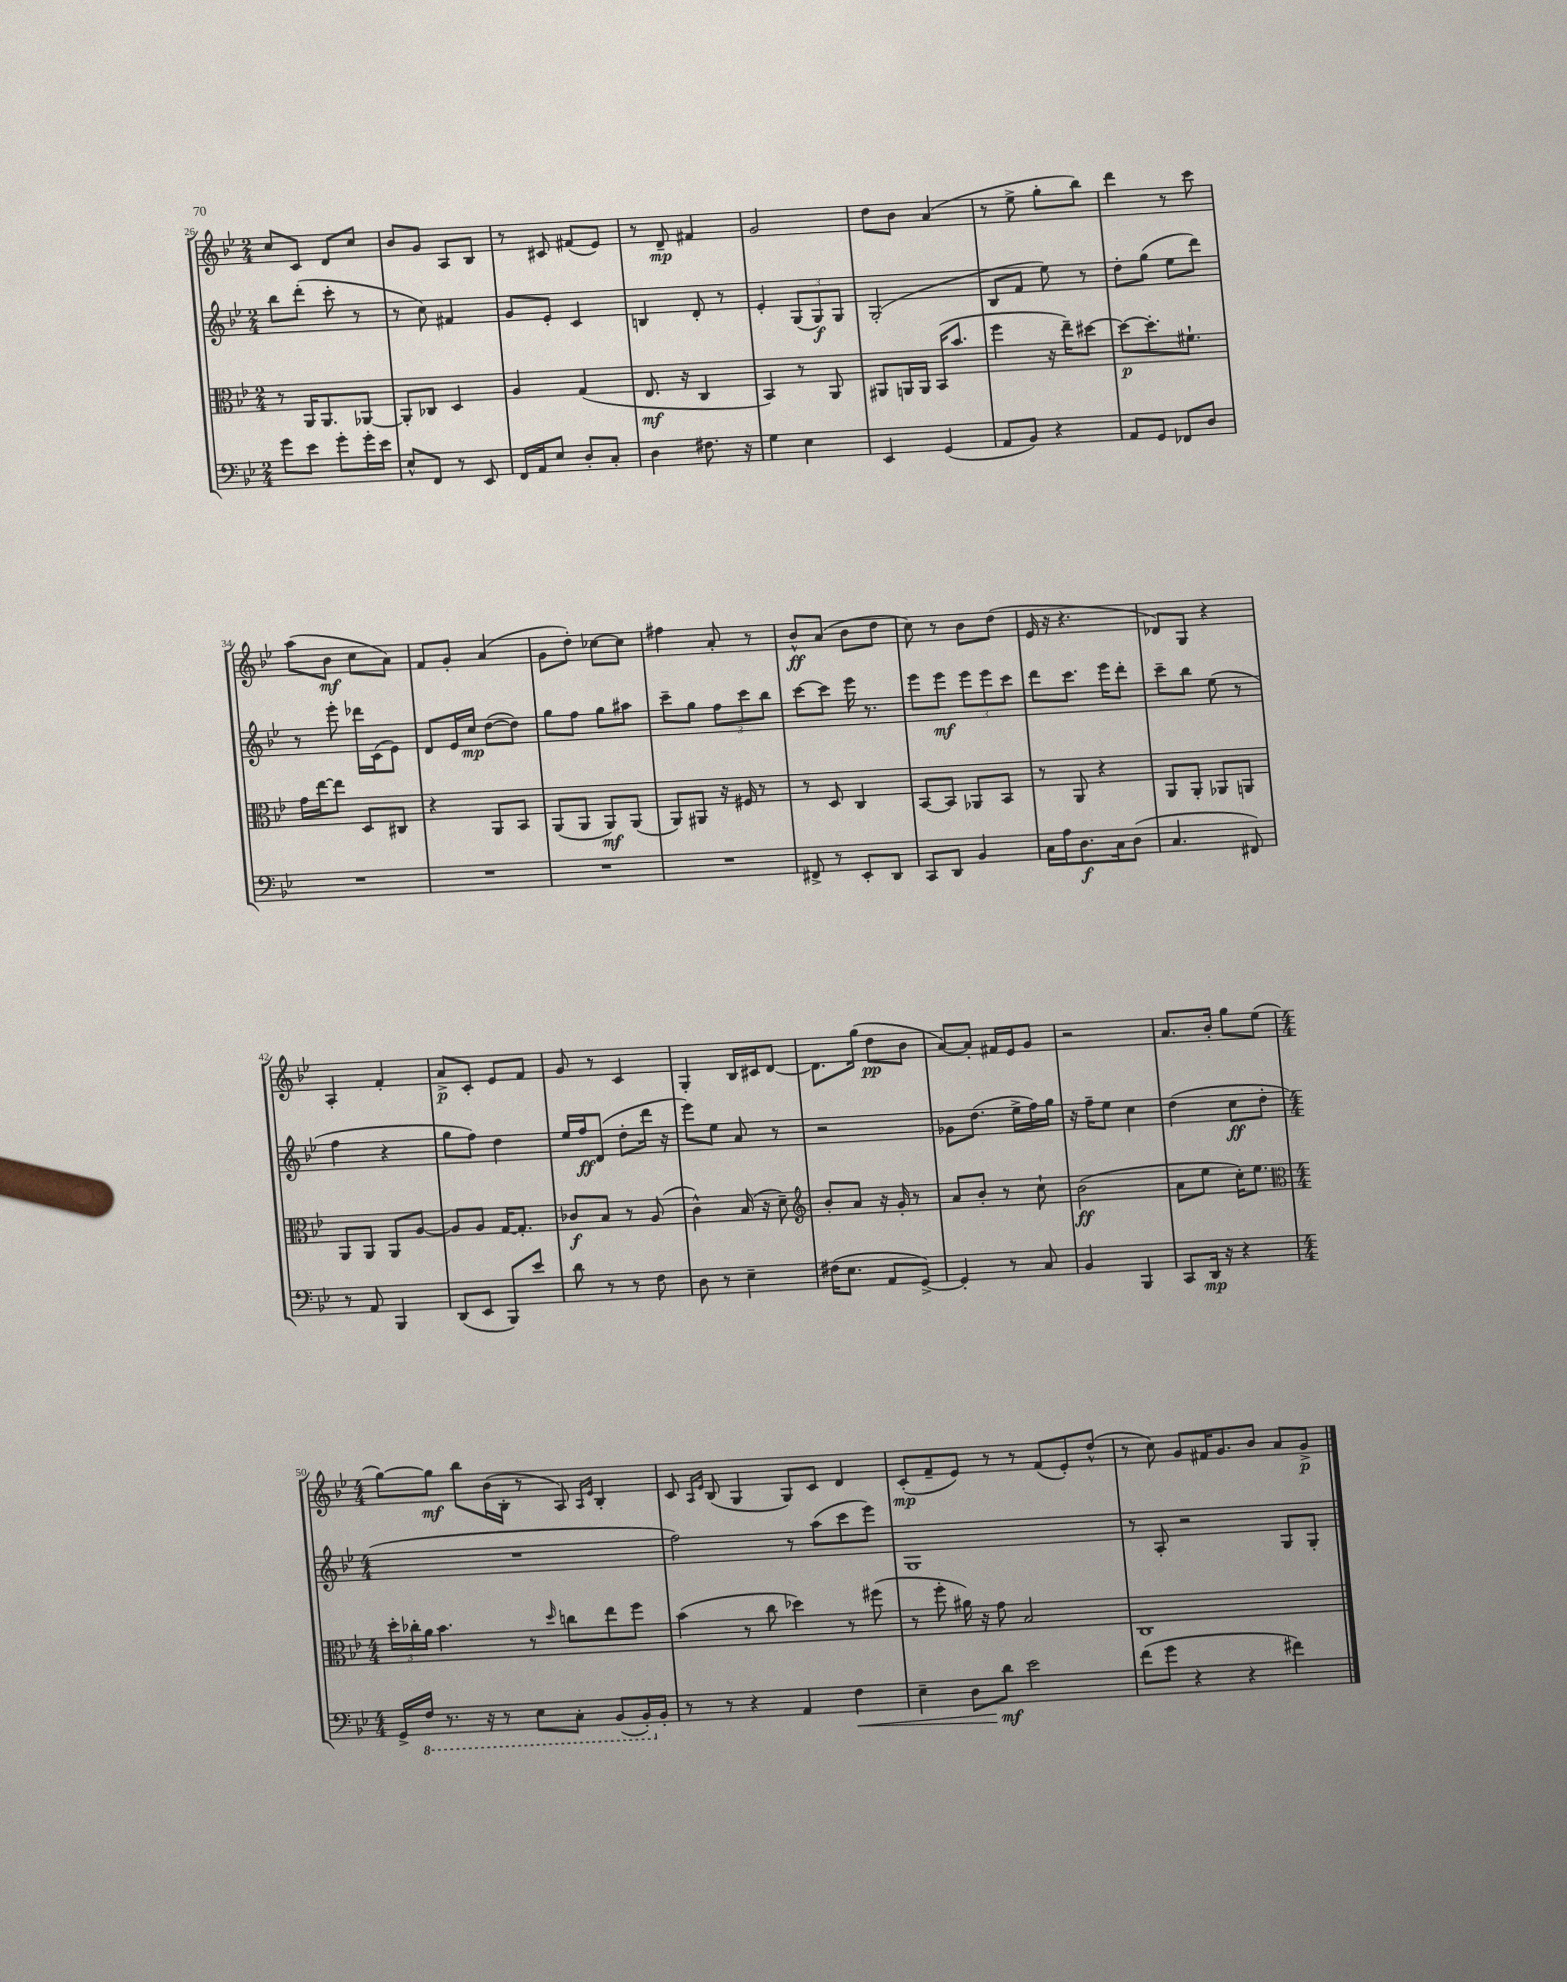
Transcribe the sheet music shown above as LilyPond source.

<<
\new StaffGroup <<
\new Staff = "s0" {
    \clef treble \key bes \major \numericTimeSignature \time 2/4
    c''8 c'8 d'8 c''8 |
    bes'8 g'8 a8 bes8 |
    r8 cis'8 fis'8( ees'8) |
    r8 d'8--\mp fis'4 |
    g'2 |
    d''8 bes'8 a'4( |
    r8 ees''8-> g''8-. bes''8) |
    d'''4 r8 c'''8 |
    a''8( bes'8\mf c''8 a'8) |
    f'8 g'8-. a'4( |
    g'8 d''8-.) ces''8~ ces''8 |
    fis''4 a'8-. r8 |
    bes'8-^\ff a'8( bes'8 d''8 |
    c''8) r8 bes'8 d''8( |
    ees'16 r16 r4. |
    des'8) g8 r4 |
    a4-. f'4-. |
    a'8->\p c'8-. ees'8 f'8 |
    g'8 r8 c'4 |
    g4-. bes16 cis'16 d'8~ |
    d'8. g''16( d''8\pp bes'8 |
    a'8~) a'8-. fis'16 ees'16 g'8 |
    r2 |
    a'8. bes'16-. g''8 ees''8( |
    \numericTimeSignature \time 4/4 g''8~) g''8\mf bes''8 bes'16( bes16-. r8 a8) \grace { a16 ees'16 } bes4-. |
    c'8 \grace { a16 ees'16 } bes8( g4 g8) c'8 d'4 |
    c'8-.\mp( f'8-- ees'8) r8 r8 f'8( ees'8-.) d''8-^( |
    r8 c''8) g'8 fis'16 g'8. bes'8 a'8 g'8->\p \bar "|." |
}
\new Staff = "s1" {
    \clef treble \key bes \major \numericTimeSignature \time 2/4
    bes''8 d'''8-.( c'''8-. r8 |
    r8 c''8) fis'4 |
    g'8 ees'8-. c'4 |
    b4 d'8-. r8 |
    ees'4-. \tuplet 3/2 { g8( g8\f) g8 } |
    g2-.( |
    bes8 f'8 ees''8) r8 |
    d''8-. g''8( ees''8 d'''8) |
    r8 ees'''8-. des'''16 c'16( ees'8) |
    d'8 ees'16 c''16\mp d''8~( d''8) |
    g''8 f''8 g''8 ais''8 |
    c'''8-- g''8 \tuplet 3/2 { f''8 c'''8 bes''8 } |
    c'''8~ c'''8 ees'''16 r8. |
    ees'''8 ees'''8\mf \tuplet 3/2 { ees'''8 ees'''8 c'''8 } |
    d'''8 c'''8. ees'''16 d'''8-. |
    c'''8-- bes''8 ees''8( r8 |
    f''4 r4 |
    g''8 f''8) d''4 |
    ees''16 f''16\ff d'8( d''8-. d'''16 r16 |
    ees'''8) ees''8 a'8 r8 |
    r2 |
    ges'8 d''8.( ees''16-> f''16) g''16 |
    r16 f''16-- ees''8 c''4 |
    d''4( c''8\ff d''8-. |
    \numericTimeSignature \time 4/4 R1 |
    f''2) r8 a''8( c'''8 ees'''8) |
    g1 |
    r8 a8-. r2 g8 g8-. \bar "|." |
}
\new Staff = "s2" {
    \clef alto \key bes \major \numericTimeSignature \time 2/4
    r8 a,16 a,8. aes,8~ |
    aes,8-. ces8 d4 |
    a4 g4( |
    ees8.\mf r16 c4 |
    bes,4) r8 a,8 |
    ais,8 a,16 a,16 bes,16( bes'8. |
    f''4 r16 ees''16--) dis''8~ |
    dis''8~\p dis''8.-. fis'8.-! |
    g'16 ees''16~ ees''8 d8 cis8 |
    r4 a,8 bes,8 |
    a,8( a,8 a,8\mf) a,8( |
    a,8) ais,8 r16 fis16 r8 |
    r8 d8 c4 |
    bes,8~ bes,8 aes,8 bes,8 |
    r8 a,8 r4 |
    a,8 a,8-. aes,8 a,8 |
    a,8 a,8 a,8 a8~ |
    a8 a8 g16~ g8.-. |
    ces'8\f bes8 r8 a8( |
    c'4-^) bes16( r16 d'8--) |
    \clef treble bes'8-. a'8 r16 g'16-. r8 |
    a'8 bes'8-. r8 c''8-! |
    bes'2\ff( |
    a'8 ees''8 c''16-.) ees''8. |
    \numericTimeSignature \time 4/4 \clef alto \tuplet 3/2 { d''16-. ces''16-. a'16 } bes'4. r8 \grace { d''16 } c''8 ees''8 f''8 |
    bes'4( r8 c''8 des''4) r8 fis''8( |
    r8 f''8-. ais'16) r16 g'8 bes2 |
    c1 \bar "|." |
}
\new Staff = "s3" {
    \clef bass \key bes \major \numericTimeSignature \time 2/4
    g'8 ees'8 g'8-. g'16-. ees'16 |
    ees8-^ f,8 r8 ees,8 |
    f,16 a,16 ees8 d8-. c8-. |
    d4 fis8. r16 |
    g4 ees4 |
    ees,4 g,4( |
    a,8 bes,8) r4 |
    a,8 g,8 fes,8 d8 |
    R2 |
    R2 |
    R2 |
    R2 |
    fis,8-> r8 ees,8-. d,8 |
    c,8 d,8 bes,4 |
    c16 a16 d8.\f c16 d8( |
    c4. fis,8) |
    r8 a,8 bes,,4 |
    d,8( ees,8 bes,,8) ees'8 |
    d'8 r8 r8 f8 |
    d8 r8 ees4-- |
    fis16( ees8. a,8 g,8~->) |
    g,4-. r8 c8 |
    bes,4 bes,,4 |
    c,8 d,16\mp r16 r4 |
    \numericTimeSignature \time 4/4 g,16-> \ottava #-1 f,16 r8. r16 r8 ees,8 c,8-. bes,,8( bes,,16-.) \ottava #0 bes,16-. |
    r8 r8 r4 a,4 f4\< |
    ees4-- d8 d'8\mf\! ees'2 |
    f'8( g'8 r4 r4 fis'4) \bar "|." |
}
>>
>>
\layout { \context { \Score currentBarNumber = #26 } }
